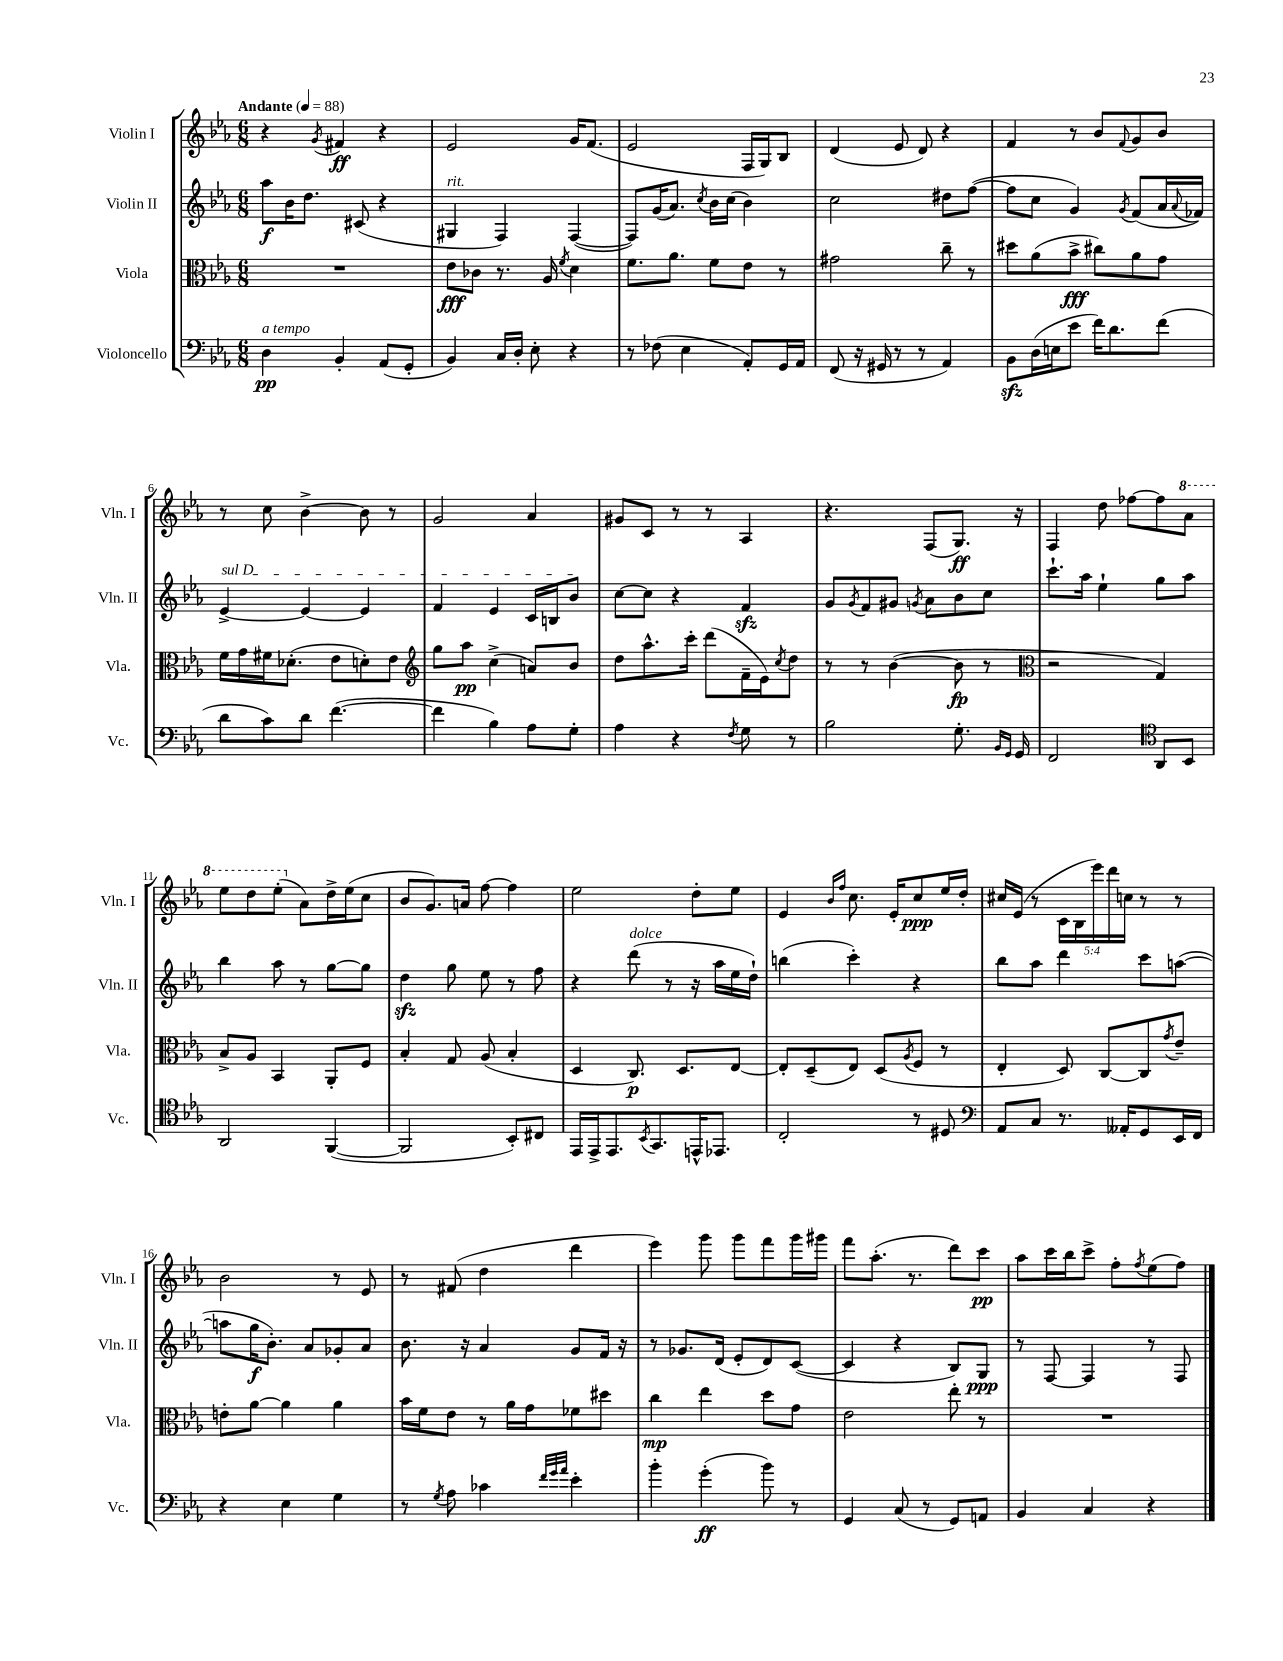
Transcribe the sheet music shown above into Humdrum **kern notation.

**kern	**dynam	**kern	**dynam	**kern	**dynam	**kern	**dynam
*part4	*part4	*part3	*part3	*part2	*part2	*part1	*part1
*staff4	*staff4	*staff3	*staff3	*staff2	*staff2	*staff1	*staff1
*I"Violoncello	*	*I"Viola	*	*I"Violin II	*	*I"Violin I	*
*I'Vc.	*	*I'Vla.	*	*I'Vln. II	*	*I'Vln. I	*
*clefF4	*	*clefC3	*	*clefG2	*	*clefG2	*
*k[b-e-a-]	*	*k[b-e-a-]	*	*k[b-e-a-]	*	*k[b-e-a-]	*
*M6/8	*	*M6/8	*	*M6/8	*	*M6/8	*
*MM88	*	*MM88	*	*MM88	*	*MM88	*
=1	=1	=1	=1	=1	=1	=1	=1
!	!	!	!	!	!	!LO:TX:a:B:t=Andante	!
!LO:TX:a:i:t=a tempo	!	!	!	!	!	!	!
4D\	pp	2.r	.	8aa-\L	f	4r	.
.	.	.	.	16b-\K	.	.	.
.	.	.	.	8.dd\J	.	.	.
.	.	.	.	.	.	8qg/	.
4BB-'/	.	.	.	.	.	4f#X/	ff
.	.	.	.	(8c#X/	.	.	.
(8AA-/L	.	.	.	4r	.	4r	.
8GG'/J	.	.	.	.	.	.	.
=2	=2	=2	=2	=2	=2	=2	=2
!	!	!	!	!LO:TX:a:i:t=rit.	!	!	!
4BB-/)	.	8e-\L	fff	4G#X/	.	2e-/	.
.	.	8c-X\J	.	.	.	.	.
16C/LL	.	8.r	.	4F/)	.	.	.
16D'/JJ	.	.	.	.	.	.	.
8E-'\	.	.	.	.	.	.	.
.	.	16A-/	.	.	.	.	.
.	.	8qf/	.	.	.	.	.
4r	.	4d\	.	([4F/	.	16g/KL	.
.	.	.	.	.	.	(8.f/J	.
=3	=3	=3	=3	=3	=3	=3	=3
8r	.	8.f\L	.	8F/L])	.	2e-/	.
(8F-X\	.	.	.	(16g/K	.	.	.
.	.	8.a-\J	.	8.a-/J)	.	.	.
4E-\	.	.	.	.	.	.	.
.	.	.	.	8qcc/	.	.	.
.	.	8f\L	.	16b-\LL	.	.	.
.	.	.	.	(16cc\JJ	.	.	.
8AA-'/L)	.	8e-\J	.	4b-\)	.	16F/LL	.
.	.	.	.	.	.	16G/J)	.
16GG/L	.	8r	.	.	.	8B-/J	.
16AA-/JJ	.	.	.	.	.	.	.
=4	=4	=4	=4	=4	=4	=4	=4
(8FF/	.	2g#X\	.	2cc\	.	(4d/	.
16r	.	.	.	.	.	.	.
16GG#X/	.	.	.	.	.	.	.
8r	.	.	.	.	.	8e-/	.
8r	.	.	.	.	.	8d/)	.
4AA-/)	.	8cc~\	.	8dd#X\L	.	4r	.
.	.	8r	.	([8ff\J	.	.	.
=5	=5	=5	=5	=5	=5	=5	=5
8BB-zz\L	.	8dd#X\L	.	8ff\L]	.	4f/	.
(16D\L	.	(8a-\	.	8cc\J	.	.	.
16En\J	.	.	.	.	.	.	.
8e-\J	.	8b-^\J	fff	4g/)	.	8r	.
16f\KL)	.	8cc#X\L)	.	.	.	8b-/L	.
8.d\	.	.	.	.	.	.	.
.	.	.	.	8qg/	.	8qqf/	.
.	.	8a-\	.	(8f/L	.	8g/	.
(8f\J	.	8g\J	.	16a-/L	.	8b-/J	.
.	.	.	.	8qqa-/	.	.	.
.	.	.	.	16f-X/JJ)	.	.	.
!!LO:LB:g=z
=6	=6	=6	=6	=6	=6	=6	=6
!	!	!	!	!LO:TX:a:i:t=sul D	!	!	!
8d\L	.	16f\LL	.	[4e-^/	.	8r	.
.	.	16g\	.	.	.	.	.
8c\)	.	16f#X\J	.	.	.	8cc\	.
.	.	(8.d-X'\J	.	.	.	.	.
8d\J	.	.	.	4e-/_	.	[4b-^\	.
([4.f\	.	8e-\L	.	.	.	.	.
.	.	8dn'\)	.	4e-/]	.	8b-\]	.
.	.	8e-\J	.	.	.	8r	.
=7	=7	=7	=7	=7	=7	=7	=7
*	*	*clefG2	*	*	*	*	*
4f\]	.	8gg\L	.	4f/	.	2g/	.
.	.	8aa-\J	pp	.	.	.	.
4B-\)	.	(4cc^\	.	4e-/	.	.	.
8A-\L	.	8an/L)	.	16c/LL	.	4a-/	.
.	.	.	.	16Bn/J	.	.	.
8G'\J	.	8b-/J	.	8b-/J	.	.	.
=8	=8	=8	=8	=8	=8	=8	=8
4A-\	.	8dd\L	.	[8cc\L	.	8g#X/L	.
.	.	8.aa-^^\	.	8cc\J]	.	8c/J	.
4r	.	.	.	4r	.	8r	.
.	.	16ccc'\Jk	.	.	.	.	.
.	.	(8ddd\L	.	.	.	8r	.
8qF/	.	.	.	.	.	.	.
8G\	.	16f~\L	.	4fzz/	.	4A-/	.
.	.	16e-\J)	.	.	.	.	.
.	.	8qcc/	.	.	.	.	.
8r	.	8dd\J	.	.	.	.	.
=9	=9	=9	=9	=9	=9	=9	=9
2B-\	.	8r	.	8g/L	.	4.r	.
.	.	.	.	8qg/	.	.	.
.	.	8r	.	8f/	.	.	.
.	.	([4b-\	.	8g#X/J	.	.	.
.	.	.	.	8qgn/	.	.	.
.	.	.	.	8a-\L	.	(8F/L	.
8.G'\	.	8b-\]	fp	8b-\	.	8.G/J)	ff
.	.	8r	.	8cc\J	.	.	.
16qqBB-/LL	.	.	.	.	.	.	.
16qqGG/JJ	.	.	.	.	.	.	.
16GG/	.	.	.	.	.	16r	.
=10	=10	=10	=10	=10	=10	=10	=10
*	*	*clefC3	*	*	*	*	*
2FF/	.	2r	.	8.ccc`\L	.	4F/	.
.	.	.	.	16aa-\Jk	.	.	.
.	.	.	.	4ee-`\	.	8dd\	.
.	.	.	.	.	.	[8ff-X\L	.
*clefC4	*	*	*	*	*	*	*
8AA-/L	.	4G/)	.	8gg\L	.	8ff-\]	.
*	*	*	*	*	*	*8va	*
8BB-/J	.	.	.	8aa-\J	.	8aa-\J	.
!!LO:LB:g=z
=11	=11	=11	=11	=11	=11	=11	=11
2AA-/	.	8B-^/L	.	4bb-\	.	8eee-\L	.
.	.	8A-/J	.	.	.	8ddd\	.
.	.	4BB-/	.	8aa-\	.	(8eee-'\J	.
*	*	*	*	*	*	*X8va	*
.	.	.	.	8r	.	8a-\L)	.
([4FF/	.	8AA-'/L	.	[8gg\L	.	16dd^\L	.
.	.	.	.	.	.	(16ee-\J	.
.	.	8F/J	.	8gg\J]	.	8cc\J	.
=12	=12	=12	=12	=12	=12	=12	=12
2FF/]	.	4B-'/	.	4ddzz\	.	8b-/L	.
.	.	.	.	.	.	8.g/)	.
.	.	8G/	.	8gg\	.	.	.
.	.	.	.	.	.	16an/Jk	.
.	.	(8A-/	.	8ee-\	.	[8ff\	.
8BB-'/L)	.	4B-'/	.	8r	.	4ff\]	.
8C#X/J	.	.	.	8ff\	.	.	.
=13	=13	=13	=13	=13	=13	=13	=13
16EE-/LL	.	4D/	.	4r	.	2ee-\	.
16EE-^/J	.	.	.	.	.	.	.
8.EE-/	.	.	.	.	.	.	.
!	!	!	!	!LO:TX:a:i:t=dolce	!	!	!
.	.	8.C/)	p	(8ddd\	.	.	.
8qBB-/	.	.	.	.	.	.	.
8.GG/	.	.	.	.	.	.	.
.	.	.	.	8r	.	.	.
.	.	8.D/L	.	.	.	.	.
16EEn^^/K	.	.	.	16r	.	8dd'\L	.
8.EE-X/J	.	.	.	16aa-\LL	.	.	.
.	.	[8E-/J	.	16ee-\	.	8ee-\J	.
.	.	.	.	16dd`\JJ)	.	.	.
=14	=14	=14	=14	=14	=14	=14	=14
2C'/	.	8E-'/L]	.	(4bbn\	.	4e-/	.
.	.	(8D~/	.	.	.	.	.
.	.	.	.	.	.	16qqb-/LL	.
.	.	.	.	.	.	16qqff/JJ	.
.	.	8E-/J)	.	4ccc'\)	.	8.cc\	.
.	.	(8D/L	.	.	.	.	.
.	.	.	.	.	.	16e-'/KL	.
.	.	8qA-/	.	.	.	.	.
8r	.	8F/J	.	4r	.	8cc/	ppp
8D#X/	.	8r	.	.	.	16ee-/L	.
.	.	.	.	.	.	16dd'/JJ	.
=15	=15	=15	=15	=15	=15	=15	=15
*clefF4	*	*	*	*	*	*	*
8AA-/L	.	4E-'/	.	8bb-\L	.	16cc#X/LL	.
.	.	.	.	.	.	(16e-/JJ	.
8C/J	.	.	.	8aa-\J	.	8r	.
8.r	.	8D/)	.	4ddd\	.	20c\LL	.
.	.	.	.	.	.	20B-\	.
.	.	.	.	.	.	20eee-\)	.
.	.	[8C/L	.	.	.	.	.
.	.	.	.	.	.	20ddd\	.
16AA--X'/KL	.	.	.	.	.	.	.
.	.	.	.	.	.	20ccn\JJ	.
8GG/	.	8C/]	.	8ccc\L	.	8r	.
.	.	8qg/	.	.	.	.	.
16EE-/L	.	8e-~/J	.	([8aan\J	.	8r	.
16FF/JJ	.	.	.	.	.	.	.
!!LO:LB:g=z
=16	=16	=16	=16	=16	=16	=16	=16
4r	.	8en'\L	.	8aan\L]	.	2b-\	.
.	.	[8a-\J	.	16gg\K	f	.	.
.	.	.	.	8.b-'\J)	.	.	.
4E-\	.	4a-\]	.	.	.	.	.
.	.	.	.	8a-/L	.	.	.
4G\	.	4a-\	.	8g-X'/	.	8r	.
.	.	.	.	8a-/J	.	8e-/	.
=17	=17	=17	=17	=17	=17	=17	=17
8r	.	16b-\LL	.	8.b-\	.	8r	.
.	.	16f\J	.	.	.	.	.
8qG/	.	.	.	.	.	.	.
8A-\	.	8e-\J	.	.	.	(8f#X/	.
.	.	.	.	16r	.	.	.
4c-X\	.	8r	.	4a-/	.	4dd\	.
.	.	16a-\LL	.	.	.	.	.
.	.	16g\J	.	.	.	.	.
32qqf/LLL	.	.	.	.	.	.	.
32qqg/	.	.	.	.	.	.	.
32qqa-/JJJ	.	.	.	.	.	.	.
4e-'\	.	8f-X\	.	8g/L	.	4ddd\	.
.	.	8dd#X\J	.	16f/Jk	.	.	.
.	.	.	.	16r	.	.	.
=18	=18	=18	=18	=18	=18	=18	=18
4b-'\	.	4cc\	mp	8r	.	4eee-\)	.
.	.	.	.	8.g-X/L	.	.	.
(4g'\	ff	4ee-\	.	.	.	8ggg\	.
.	.	.	.	(16d/Jk	.	.	.
.	.	.	.	8e-'/L	.	8ggg\L	.
8b-\)	.	8dd\L	.	8d/)	.	8fff\	.
8r	.	8g\J	.	([8c/J	.	16ggg\L	.
.	.	.	.	.	.	16ggg#X\JJ	.
=19	=19	=19	=19	=19	=19	=19	=19
4GG/	.	2e-\	.	4c/]	.	8fff\L	.
.	.	.	.	.	.	(8.aa-'\J	.
(8C/	.	.	.	4r	.	.	.
.	.	.	.	.	.	8.r	.
8r	.	.	.	.	.	.	.
8GG/L)	.	8ee-'\	.	8B-/L)	.	8ddd\L)	.
8AAn/J	.	8r	.	8G/J	ppp	8ccc\J	pp
=20	=20	=20	=20	=20	=20	=20	=20
4BB-/	.	2.r	.	8r	.	8aa-\L	.
.	.	.	.	[8F/	.	16ccc\L	.
.	.	.	.	.	.	16bb-\J	.
4C/	.	.	.	4F/]	.	8ccc^\J	.
.	.	.	.	.	.	8ff'\L	.
.	.	.	.	.	.	8qff/	.
4r	.	.	.	8r	.	(8ee-\	.
.	.	.	.	8F/	.	8ff\J)	.
==	==	==	==	==	==	==	==
*-	*-	*-	*-	*-	*-	*-	*-
